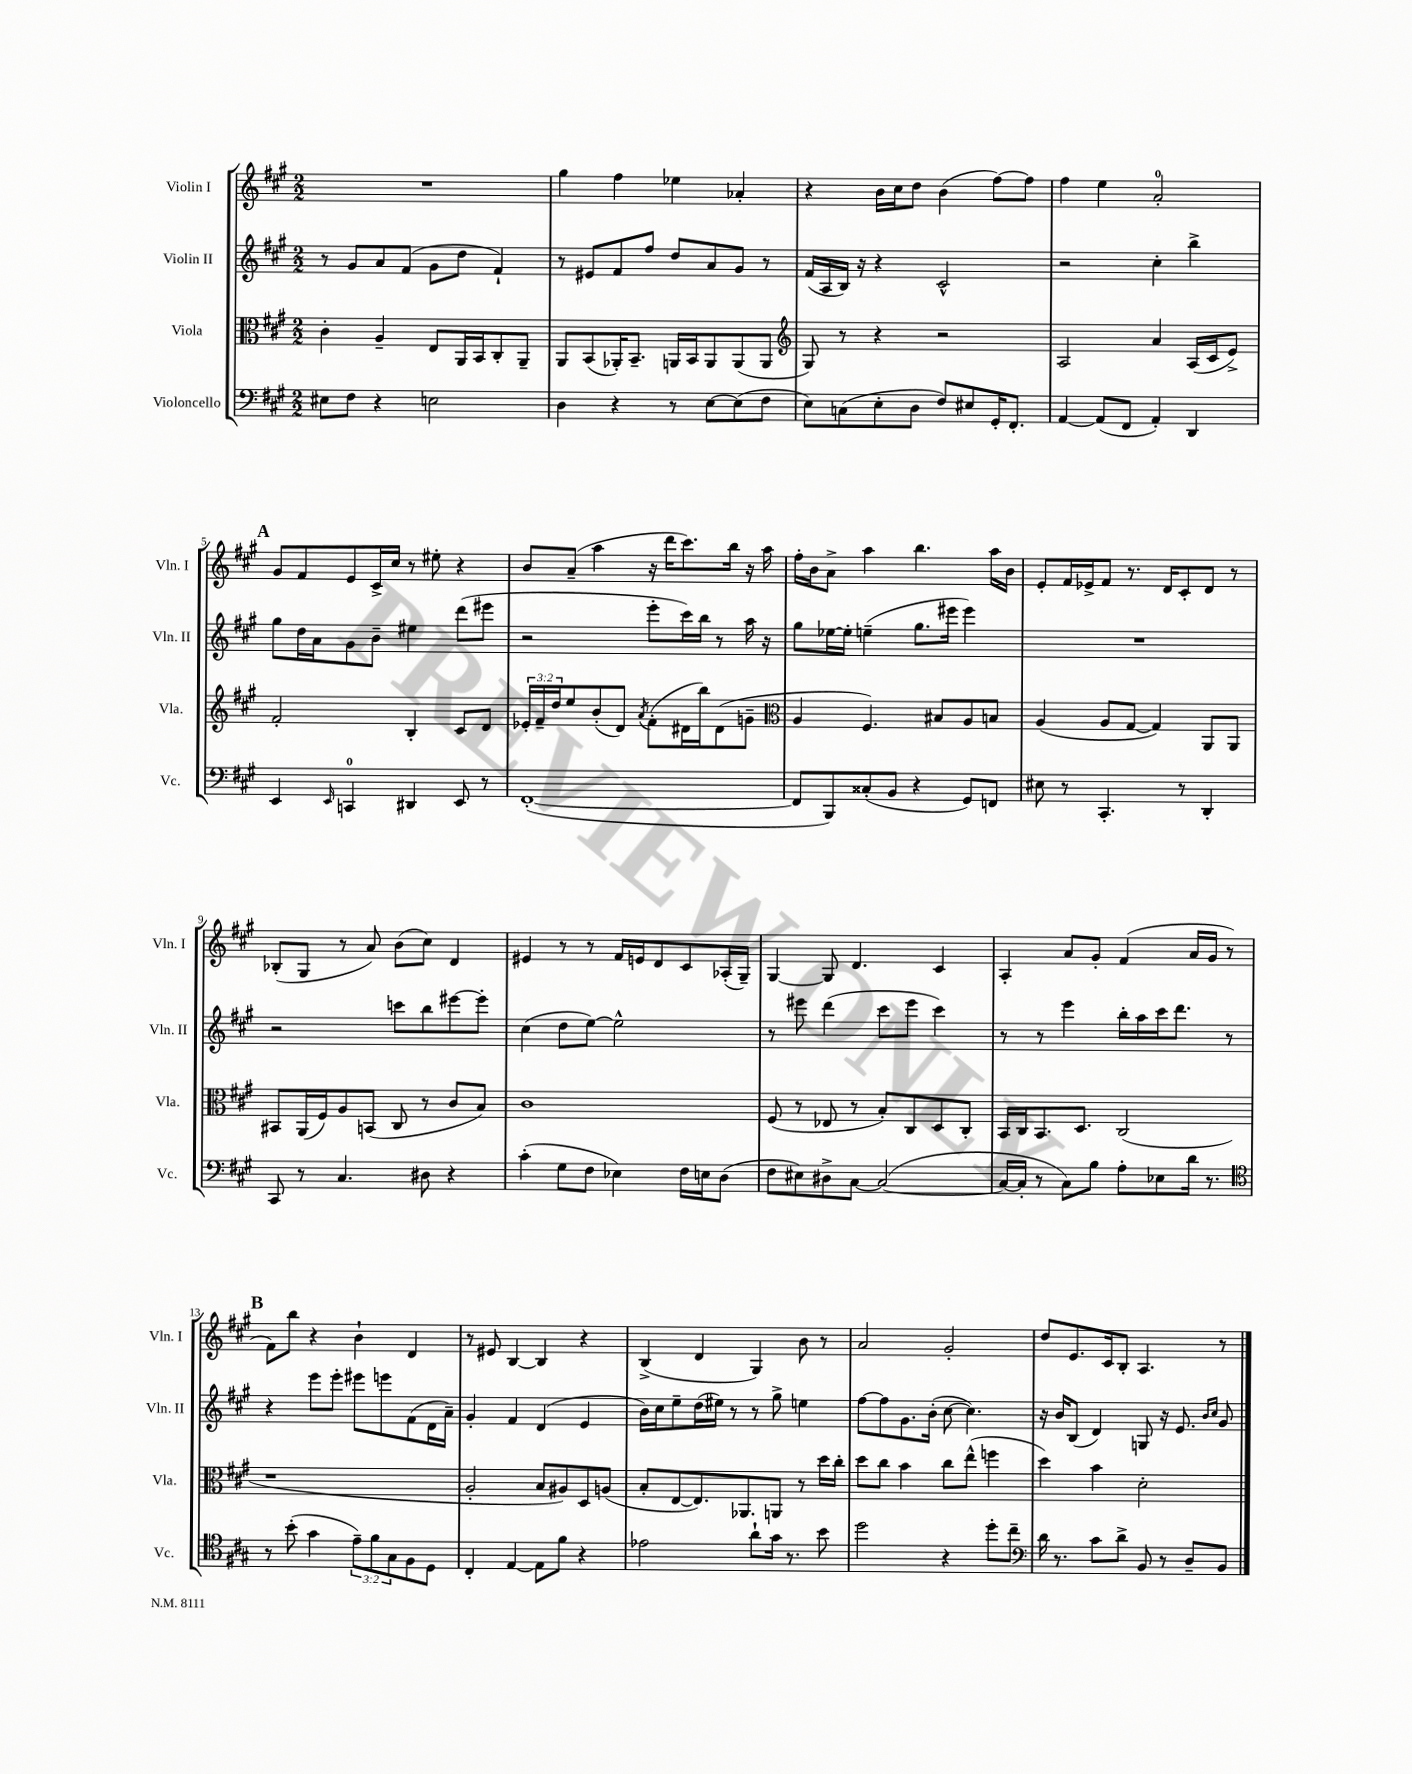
<<
\new StaffGroup <<
\new Staff = "s0" \with { instrumentName = "Violin I" shortInstrumentName = "Vln. I" } {
    \clef treble \key a \major \numericTimeSignature \time 2/2
    R1 |
    gis''4 fis''4 ees''4 aes'4-. |
    r4 b'16 cis''16 d''8 b'4( fis''8~) fis''8 |
    fis''4 e''4 a'2-0-. |
    \mark \markup { \bold "A" } gis'8 fis'8 e'8 cis'16-> cis''16 r8 eis''8-. r4 |
    b'8 a'8--( a''4 r16 d'''16 cis'''8.) b''16 r16 a''16 |
    fis''16-. b'16 a'8-> a''4 b''4. a''16 b'16 |
    e'8-. fis'16 ees'16-> fis'8 r8. d'16 cis'8-. d'8 r8 |
    bes8-.( gis8 r8 a'8) b'8( cis''8) d'4 |
    eis'4 r8 r8 fis'16 e'16 d'8 cis'8 aes16-.( gis16--) |
    gis4~ gis8 d'4. cis'4 |
    a4-. a'8 gis'8-. fis'4( a'16 gis'16 r8 |
    \mark \markup { \bold "B" } fis'8) b''8 r4 b'4-! d'4 |
    r8 eis'8 b4~ b4 r4 |
    b4->( d'4 gis4) b'8 r8 |
    a'2 gis'2-. |
    d''8 e'8. cis'16 b8-. a4. r8 \bar "|." |
}
\new Staff = "s1" \with { instrumentName = "Violin II" shortInstrumentName = "Vln. II" } {
    \clef treble \key a \major \numericTimeSignature \time 2/2
    r8 gis'8 a'8 fis'8( gis'8 d''8 fis'4-!) |
    r8 eis'8 fis'8 fis''8 d''8 a'8 gis'8 r8 |
    fis'16( a16 b16) r16 r4 cis'2-^ |
    r2 cis''4-. b''4-> |
    \mark \markup { \bold "A" } gis''8 d''16 a'16 gis'8 b'8-- eis''4 d'''8( eis'''8 |
    r2 e'''8-. cis'''16) b''16 r8 a''16 r16 |
    gis''8 ees''16~ ees''16-. e''4--( gis''8. eis'''16 eis'''4) |
    R1 |
    r2 c'''8 b''8 eis'''8~ eis'''8-. |
    cis''4( d''8 e''8~) e''2-^ |
    r8 eis'''8 d'''4( cis'''8 eis'''8 cis'''4) |
    r8 r8 e'''4 b''16-. a''16 cis'''16 d'''8. r8 |
    \mark \markup { \bold "B" } r4 e'''8 e'''8-. eis'''8 e'''8 fis'8( d'16 a'16--) |
    gis'4-. fis'4 d'4( e'4 |
    b'16) cis''16 e''8-- d''16( eis''16) r8 r8 gis''8-> e''4 |
    fis''8~ fis''8 gis'8. b'16-.( cis''8~ cis''4.) |
    r16 b'16 b8( d'4) g8 r16 e'8. \grace { b'16 cis''16 } gis'8 \bar "|." |
}
\new Staff = "s2" \with { instrumentName = "Viola" shortInstrumentName = "Vla." } {
    \clef alto \key a \major \numericTimeSignature \time 2/2 \override Staff.TupletNumber.text = #tuplet-number::calc-fraction-text
    cis'4-. a4-- e8 a,16 b,16 cis8-. a,8-- |
    a,8 b,8( aes,16-.) b,8.-- a,16 b,16 a,8 a,8( a,8 |
    \clef treble gis8) r8 r4 r2 |
    a2 a'4 a16( cis'16 e'8->) |
    \mark \markup { \bold "A" } fis'2-. b4-. cis'8 d'8 |
    \tuplet 3/2 { ees'16-. fis'16-- d''16 } e''8 b'8-.( d'8) \acciaccatura { a'8 } fis'8-.( dis'16 b''16) dis'8( g'8-- |
    \clef alto a4 fis4.) bis8 a8 b8 |
    a4( a8 gis8~ gis4) a,8 a,8 |
    bis,8 a,16( fis16) a8 b,8( cis8 r8 cis'8 b8) |
    cis'1 |
    fis8( r8 ees8 r8 b8-.) cis8 d8 cis8-. |
    b,16 cis16 b,8. d8. cis2( |
    \mark \markup { \bold "B" } r1 |
    a2-. b8 ais8) d8 a8( |
    b8-. e8~ e8.) aes,8. a,8 r8 d''16 cis''16-. |
    d''8 cis''8 b'4 cis''8 e''8-^( f''4 |
    d''4) b'4 d'2-. \bar "|." |
}
\new Staff = "s3" \with { instrumentName = "Violoncello" shortInstrumentName = "Vc." } {
    \clef bass \key a \major \numericTimeSignature \time 2/2 \override Staff.TupletNumber.text = #tuplet-number::calc-fraction-text
    eis8 fis8 r4 e2 |
    d4 r4 r8 e8~ e8( fis8 |
    e8) c8( e8-. d8 fis8) eis8 gis,16-. fis,8.-. |
    a,4~ a,8( fis,8 a,4-.) d,4 |
    \mark \markup { \bold "A" } e,4 \grace { e,16 } c,4-0 dis,4 e,8 r8 |
    fis,1~-.( |
    fis,8 b,,8) cisis8-.( b,8 r4 gis,8) f,8 |
    eis8 r8 cis,4.-. r8 d,4-. |
    cis,8 r8 cis4. dis8 r4 |
    cis'4-.( gis8 fis8 ees4) fis16 e16 d8( |
    fis8 eis8) dis8-> cis8~ cis2~( |
    cis16~ cis16-. r8 cis8) b8 a8-. ees8 d'16 r8. |
    \mark \markup { \bold "B" } \clef tenor r8 b'8-.( gis'4 \tuplet 3/2 { e'8--) fis'8 gis8 } fis8 d8 |
    cis4-. e4~ e8 fis'8 r4 |
    ees'2 a'8-! gis'16 r8. b'8 |
    d''2 r4 d''8-. cis''8-- |
    \clef bass d'16 r8. cis'8 d'8-> b,8 r8 d8-- b,8 \bar "|." |
}
>>
>>
